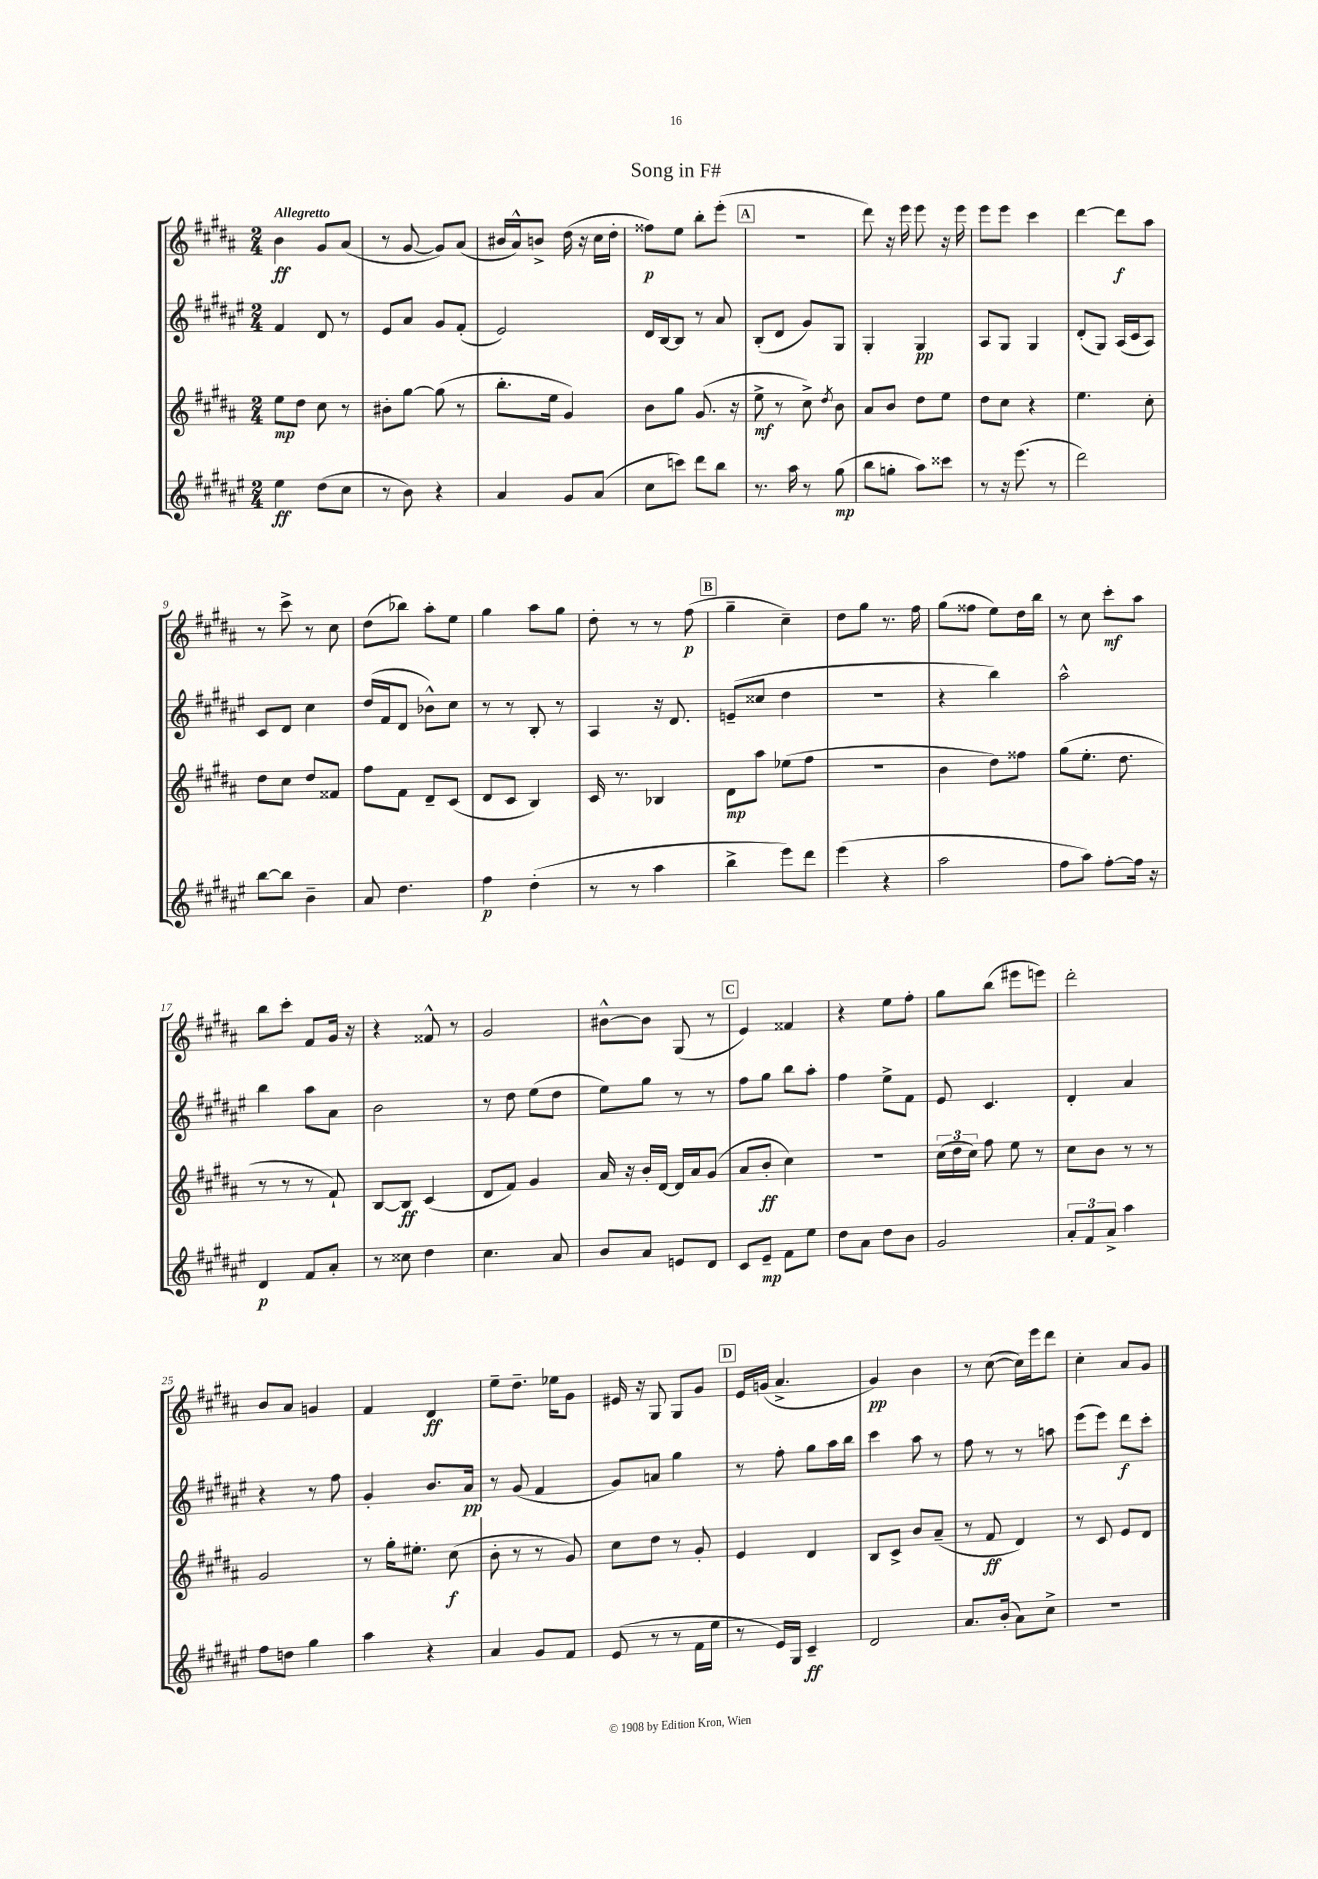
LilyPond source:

\header { title = "Song in F#" }
<<
\new StaffGroup <<
\new Staff = "s0" {
    \clef treble \key b \major \numericTimeSignature \time 2/4 \tempo "Allegretto"
    \autoBeamOff b'4\ff gis'8[ ais'8]( |
    r8 gis'8~ gis'8[) ais'8]( |
    bis'16[ ais'16-^) b'8]-> dis''16( r16 cis''16[ dis''16]-. |
    fisis''8[\p) e''8] b''8[-. e'''8]-.( |
    \mark \markup { \box "A" } R2 |
    dis'''8) r16 e'''16 e'''8 r16 e'''16 |
    e'''8[ e'''8] cis'''4 |
    dis'''4~ dis'''8[\f ais''8] |
    r8 cis'''8-> r8 cis''8 |
    dis''8[( bes''8]) ais''8[-. e''8] |
    gis''4 ais''8[ gis''8] |
    dis''8-. r8 r8 fis''8\p( |
    \mark \markup { \box "B" } gis''4-- cis''4--) |
    dis''8[ gis''8] r8. fis''16 |
    gis''8[( fisis''8] e''8[) dis''16 b''16] |
    r8 cis''8 cis'''8[-.\mf ais''8] |
    b''8[ cis'''8]-. fis'8[ gis'16] r16 |
    r4 fisis'8-^ r8 |
    gis'2 |
    bis'8[~-^ bis'8] gis8( r8 |
    \mark \markup { \box "C" } e'4) fisis'4 |
    r4 e''8[ fis''8]-. |
    gis''8[ b''8]( eis'''8[ e'''8]) |
    dis'''2-. |
    b'8[ ais'8] g'4 |
    fis'4 dis'4\ff |
    e''8[-- dis''8.]-- ees''16[ gis'8] |
    eis'16 r16 gis8 gis8[ gis'8] |
    \mark \markup { \box "D" } e'16[ g'16]( ais'4.-> |
    gis'4\pp) b'4 |
    r8 cis''8~( cis''16[) e'''16 dis'''8] |
    cis''4-. ais'8[ gis'8] \bar "|." |
}
\new Staff = "s1" {
    \clef treble \key fis \major \numericTimeSignature \time 2/4
    \autoBeamOff fis'4 dis'8 r8 |
    eis'8[ ais'8] gis'8[ fis'8]-.( |
    eis'2) |
    dis'16[ b16~ b8] r8 ais'8 |
    \mark \markup { \box "A" } b8[-.( dis'8] gis'8[) gis8] |
    gis4-. gis4\pp |
    ais8[ gis8] gis4 |
    dis'8[-.( gis8]) ais16[( cis'16 ais8]) |
    cis'8[ dis'8] cis''4 |
    dis''16[( fis'16 dis'8] bes'8[-^) cis''8] |
    r8 r8 b8-. r8 |
    ais4 r16 dis'8. |
    \mark \markup { \box "B" } e'8[--( cisis''8] dis''4 |
    r2 |
    r4 b''4) |
    ais''2-^ |
    b''4 ais''8[ ais'8] |
    b'2 |
    r8 dis''8 eis''8[( dis''8] |
    eis''8[) gis''8] r8 r8 |
    \mark \markup { \box "C" } fis''8[ gis''8] b''8[ ais''8]-. |
    fis''4 eis''8[-> fis'8] |
    eis'8 cis'4. |
    dis'4-. ais'4 |
    r4 r8 fis''8 |
    gis'4-. b'8.[ ais'16]\pp |
    r8 gis'8( fis'4 |
    gis'8[) a'8] gis''4 |
    \mark \markup { \box "D" } r8 fis''8-. gis''8[ ais''16 b''16] |
    cis'''4 ais''8 r8 |
    fis''8 r8 r8 a''8 |
    eis'''8[( eis'''8]) dis'''8[\f cis'''8]-. \bar "|." |
}
\new Staff = "s2" {
    \clef treble \key b \major \numericTimeSignature \time 2/4
    \autoBeamOff e''8[\mp dis''8] cis''8 r8 |
    bis'8[-. gis''8]~ gis''8( r8 |
    b''8.[-. e''16] gis'4) |
    b'8[ gis''8] gis'8.( r16 |
    \mark \markup { \box "A" } e''8->\mf r8 cis''8->) \acciaccatura { dis''8 } b'8 |
    ais'8[ b'8] dis''8[ e''8] |
    dis''8[ cis''8] r4 |
    e''4. cis''8-. |
    dis''8[ cis''8] dis''8[ fisis'8] |
    fis''8[ fis'8] dis'8[-- cis'8]( |
    dis'8[ cis'8] b4) |
    cis'16 r8. bes4 |
    \mark \markup { \box "B" } dis'8[\mp ais''8] ees''8[( fis''8] |
    r2 |
    b'4 dis''8[) fisis''8] |
    gis''8[( e''8.]-. dis''8. |
    r8 r8 r8 fis'8-!) |
    b8[~ b8]\ff cis'4( |
    dis'8[ fis'8]) gis'4 |
    ais'16 r16 b'16[-. dis'16]~ dis'16[ ais'16 gis'8]( |
    \mark \markup { \box "C" } ais'8[ b'8]-.\ff cis''4) |
    R2 |
    \tuplet 3/2 { cis''16[( dis''16 cis''16]) } fis''8 e''8 r8 |
    cis''8[ b'8] r8 r8 |
    gis'2 |
    r8 gis''16[-. eis''8.]-. cis''8\f( |
    b'8-. r8 r8 gis'8) |
    cis''8[ dis''8] r8 gis'8-. |
    \mark \markup { \box "D" } e'4 dis'4 |
    b8[ cis'8]-> b'8[ ais'8]--( |
    r8 fis'8\ff dis'4) |
    r8 cis'8 e'8[ dis'8] \bar "|." |
}
\new Staff = "s3" {
    \clef treble \key fis \major \numericTimeSignature \time 2/4
    \autoBeamOff eis''4\ff dis''8[( cis''8] |
    r8 b'8) r4 |
    ais'4 gis'8[ ais'8]( |
    cis''8[ c'''8]) dis'''8[ b''8] |
    \mark \markup { \box "A" } r8. ais''16 r8 gis''8\mp( |
    b''8[ g''8]-. ais''8[) cisis'''8] |
    r8 r16 eis'''8.( r8 |
    dis'''2) |
    b''8[~ b''8] b'4-- |
    ais'8 dis''4. |
    fis''4\p dis''4-.( |
    r8 r8 ais''4 |
    \mark \markup { \box "B" } b''4-> eis'''8[) dis'''8] |
    eis'''4( r4 |
    ais''2 |
    fis''8[ ais''8]) fis''8[~-. fis''16] r16 |
    dis'4\p fis'8[ ais'8]-. |
    r8 cisis''8 dis''4 |
    cis''4. ais'8 |
    b'8[ ais'8] e'8[ dis'8] |
    \mark \markup { \box "C" } cis'8[ eis'8]--\mp fis'8[ eis''8] |
    dis''8[ ais'8] dis''8[ b'8] |
    gis'2 |
    \tuplet 3/2 { ais'8[-. fis'8 ais'8]-> } ais''4 |
    fis''8[ d''8] gis''4 |
    ais''4 r4 |
    ais'4 gis'8[ fis'8] |
    eis'8( r8 r8 fis'16[ eis''16] |
    \mark \markup { \box "D" } r8 eis'16[) gis16] cis'4--\ff |
    dis'2 |
    ais'8.[ b'16]-.( ais'8[) cis''8]-> |
    R2 \bar "|." |
}
>>
>>
